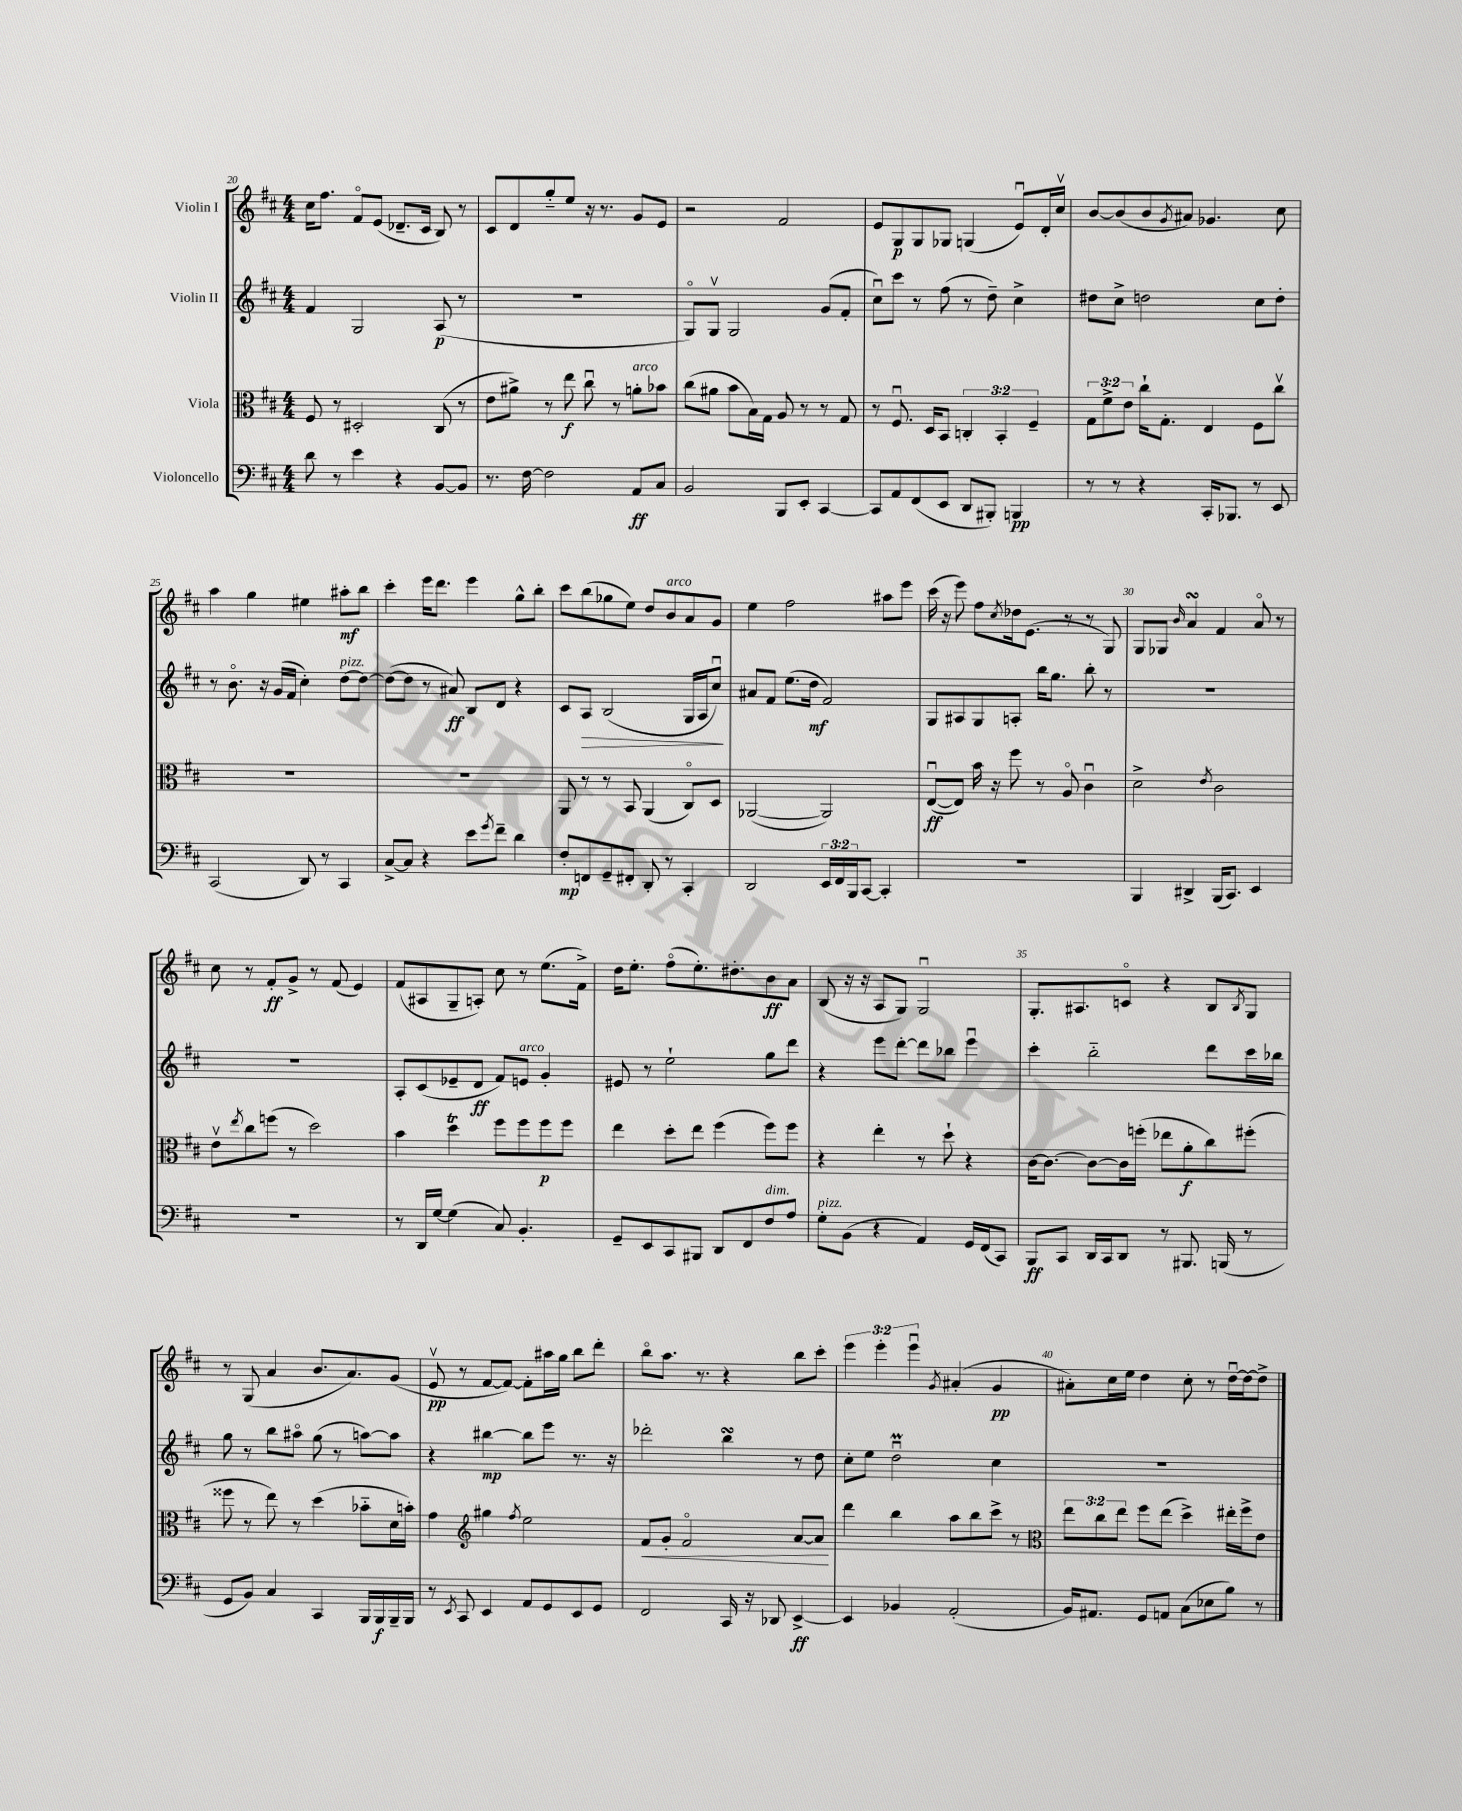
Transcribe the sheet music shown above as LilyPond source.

<<
\new StaffGroup <<
\new Staff = "s0" \with { instrumentName = "Violin I" } {
    \clef treble \key d \major \numericTimeSignature \time 4/4 \override Staff.TupletNumber.text = #tuplet-number::calc-fraction-text
    cis''16 fis''8. fis'8\flageolet e'8( des'8.-- cis'16 b8) r8 |
    cis'8 d'8 g''8-_ e''8 r16 r8. g'8 e'8 |
    r2 fis'2 |
    e'8 g8\p g8 ges8 g4( e'8\downbow) d'16-. cis''16\upbow |
    b'8~ b'8( b'8 \acciaccatura { g'8 } ais'8) ges'4. cis''8 |
    a''4 g''4 eis''4 ais''8-.\mf b''8 |
    cis'''4-. e'''16 d'''8. e'''4 g''8-^ b''8-. |
    cis'''8 b''8( ges''8 e''8) d''8 b'8^\markup { \italic "arco" } a'8 g'8 |
    e''4 fis''2 ais''8 e'''8 |
    cis'''16( r16 e'''8) fis''8 \acciaccatura { cis''8 } des''16 e'8.( r8 r8 g8) |
    g8 ges8 \grace { b'16 } a'4\turn fis'4 a'8\flageolet r8 |
    cis''8 r8 fis'8-.\ff g'8-> r8 fis'8( e'4) |
    fis'8( ais8 g8-- a8-.) cis''8 r8 e''8.( fis'16->) |
    d''16 e''8.-. fis''8\flageolet( e''8.-.) dis''8.-. b'8\ff a'8 |
    b8( r16 r16 a8 g8) g2\downbow |
    g8.-. ais8. c'8\flageolet r4 b8 \acciaccatura { b8 } g8 |
    r8 g8( a'4 b'8. a'8.) g'8( |
    e'8\upbow\pp r8 fis'8~ fis'8~) fis'8-. ais''16 g''16 b''8 d'''8-. |
    b''8\flageolet a''8. r8. r4 b''8 cis'''8-. |
    \tuplet 3/2 { e'''4 e'''4-. e'''4\downbow } \acciaccatura { g'8 } ais'4-.( g'4\pp |
    ais'8-.) cis''16 e''16 d''4 cis''8-. r8 d''16~\downbow d''16~ d''8-> \bar "|." |
}
\new Staff = "s1" \with { instrumentName = "Violin II" } {
    \clef treble \key d \major \numericTimeSignature \time 4/4
    fis'4 g2 a8\p( r8 |
    R1 |
    g8\flageolet) g8\upbow g2 g'8( fis'8-. |
    cis''8\downbow) cis'''8 r8 fis''8( r8 d''8--) cis''4-> |
    dis''8 cis''8-> d''2 cis''8 d''8-. |
    r8 b'8.\flageolet r16 g'16( fis'16 cis''4-.) d''8~^\markup { \italic "pizz." } d''8~ |
    d''8~( d''8 r8 ais'8\ff) b8 d'8 r4 |
    cis'8 a8\> b2( g16 a16 cis''8\downbow\!) |
    ais'8 fis'8 e''8.( d''16\mf fis'2) |
    g8 ais8 g8 a8-. b''16 g''8. b''8-. r8 |
    R1 |
    R1 |
    a8-. cis'8( ees'8-- d'8\ff fis'8) e'8^\markup { \italic "arco" } g'4-. |
    eis'8 r8 e''2-! g''8 d'''8 |
    r4 e'''8 d'''8~-. d'''8 bes''8 e'''4\downbow |
    cis'''4-. b''2-_ d'''8 cis'''16 bes''16 |
    g''8 r8 b''8 ais''8\flageolet g''8( r8 a''8~) a''8 |
    r4 bis''4~\mp bis''8 e'''8 r8. r16 |
    des'''2-. b''4\turn r8 d''8 |
    cis''8-. e''8 d''2\downbow\prall cis''4 |
    R1 \bar "|." |
}
\new Staff = "s2" \with { instrumentName = "Viola" } {
    \clef alto \key d \major \numericTimeSignature \time 4/4 \override Staff.TupletNumber.text = #tuplet-number::calc-fraction-text
    fis8 r8 dis2-. cis8( r8 |
    e'8 ais'8->) r8 e''8\f cis''8\downbow r8 a'8-.^\markup { \italic "arco" } bes'8 |
    cis''8( ais'8 b'8 b16) g16 a8 r8 r8 g8 |
    r8 fis8.\downbow d16 b,8 \tuplet 3/2 { c4-. b,4-. fis4-- } |
    \tuplet 3/2 { g8 fis'8-> e'8 } cis''16-! g8.-. e4 fis8 cis''8\upbow |
    R1 |
    R1 |
    a,8 r8 r8 b,8 a,4( cis8\flageolet) d8 |
    aes,2~( aes,2) |
    e8~\downbow\ff( e8) b'16 r16 fis''8 r8 a8\flageolet cis'4\downbow |
    d'2-> \acciaccatura { e'8 } cis'2 |
    e'8\upbow \acciaccatura { e''8 } cis''8 f''8( r8 d''2) |
    b'4 d''4\trill fis''8 fis''8 fis''8\p fis''8 |
    e''4 d''8-. e''8 fis''4( fis''8) fis''8 |
    r4 e''4-. r8 d''8-! r4 |
    cis'16~ cis'8.~ cis'8~ cis'16 f''16-.( ees''8 a'8-.\f cis''8) fis''8-.( |
    fisis''8 r8 e''8) r8 d''4( bes'8-_ d'16 b'16-.) |
    g'4 \clef treble gis''4 \acciaccatura { fis''8 } e''2 |
    fis'8\< g'8-. fis'2\flageolet a'8~ a'8\! |
    d'''4 b''4 a''8 b''8 cis'''8-> r8 |
    \clef alto \tuplet 3/2 { e''8 cis''8 e''8 } fis''8 e''8( d''4->) eis''16-. fis''16-> e'8 \bar "|." |
}
\new Staff = "s3" \with { instrumentName = "Violoncello" } {
    \clef bass \key d \major \numericTimeSignature \time 4/4 \override Staff.TupletNumber.text = #tuplet-number::calc-fraction-text
    d'8 r8 e'4 r4 b,8~ b,8 |
    r8. fis16~ fis2 a,8\ff cis8 |
    b,2 b,,8 e,8-. cis,4~ |
    cis,8 a,8 fis,8( e,8 d,8 bis,,8-.) b,,4\pp |
    r8 r8 r4 cis,16-. bes,,8. r8 e,8 |
    cis,2( d,8) r8 cis,4 |
    cis8~-> cis8 r4 e'8 \acciaccatura { g'8 } fis'8-- d'4 |
    fis8-.\mp f,8 g,8-- fis,8-. d,8-. r8 cis,4-. |
    d,2 \tuplet 3/2 { e,16 fis,16 b,,16 } cis,8~ cis,4-. |
    R1 |
    b,,4 dis,4-> b,,16( cis,8.) e,4 |
    R1 |
    r8 d,16 g16~ g4( cis8) b,4.-. |
    g,8-- e,8 cis,8 bis,,8 d,8 fis,8 fis8^\markup { \italic "dim." } a8 |
    g8-.^\markup { \italic "pizz." } b,8( r4 a,4) g,16 fis,16( cis,8) |
    b,,8\ff cis,8 d,16 cis,16 d,8 r8 bis,,8. b,,16( r8 |
    g,8 b,8) cis4 cis,4 b,,16 b,,16\f b,,16-- b,,16 |
    r8 \acciaccatura { e,8 } cis,8 e,4 a,8 g,8 e,8 g,8 |
    fis,2 cis,16 r16 des,8 e,4~->\ff |
    e,4 bes,4 a,2-.( |
    b,16) ais,8. g,8 a,8 cis8( ees8 b8) r8 \bar "|." |
}
>>
>>
\layout { \context { \Score currentBarNumber = #20 \override BarNumber.break-visibility = ##(#f #t #t) barNumberVisibility = #(every-nth-bar-number-visible 5) } }
